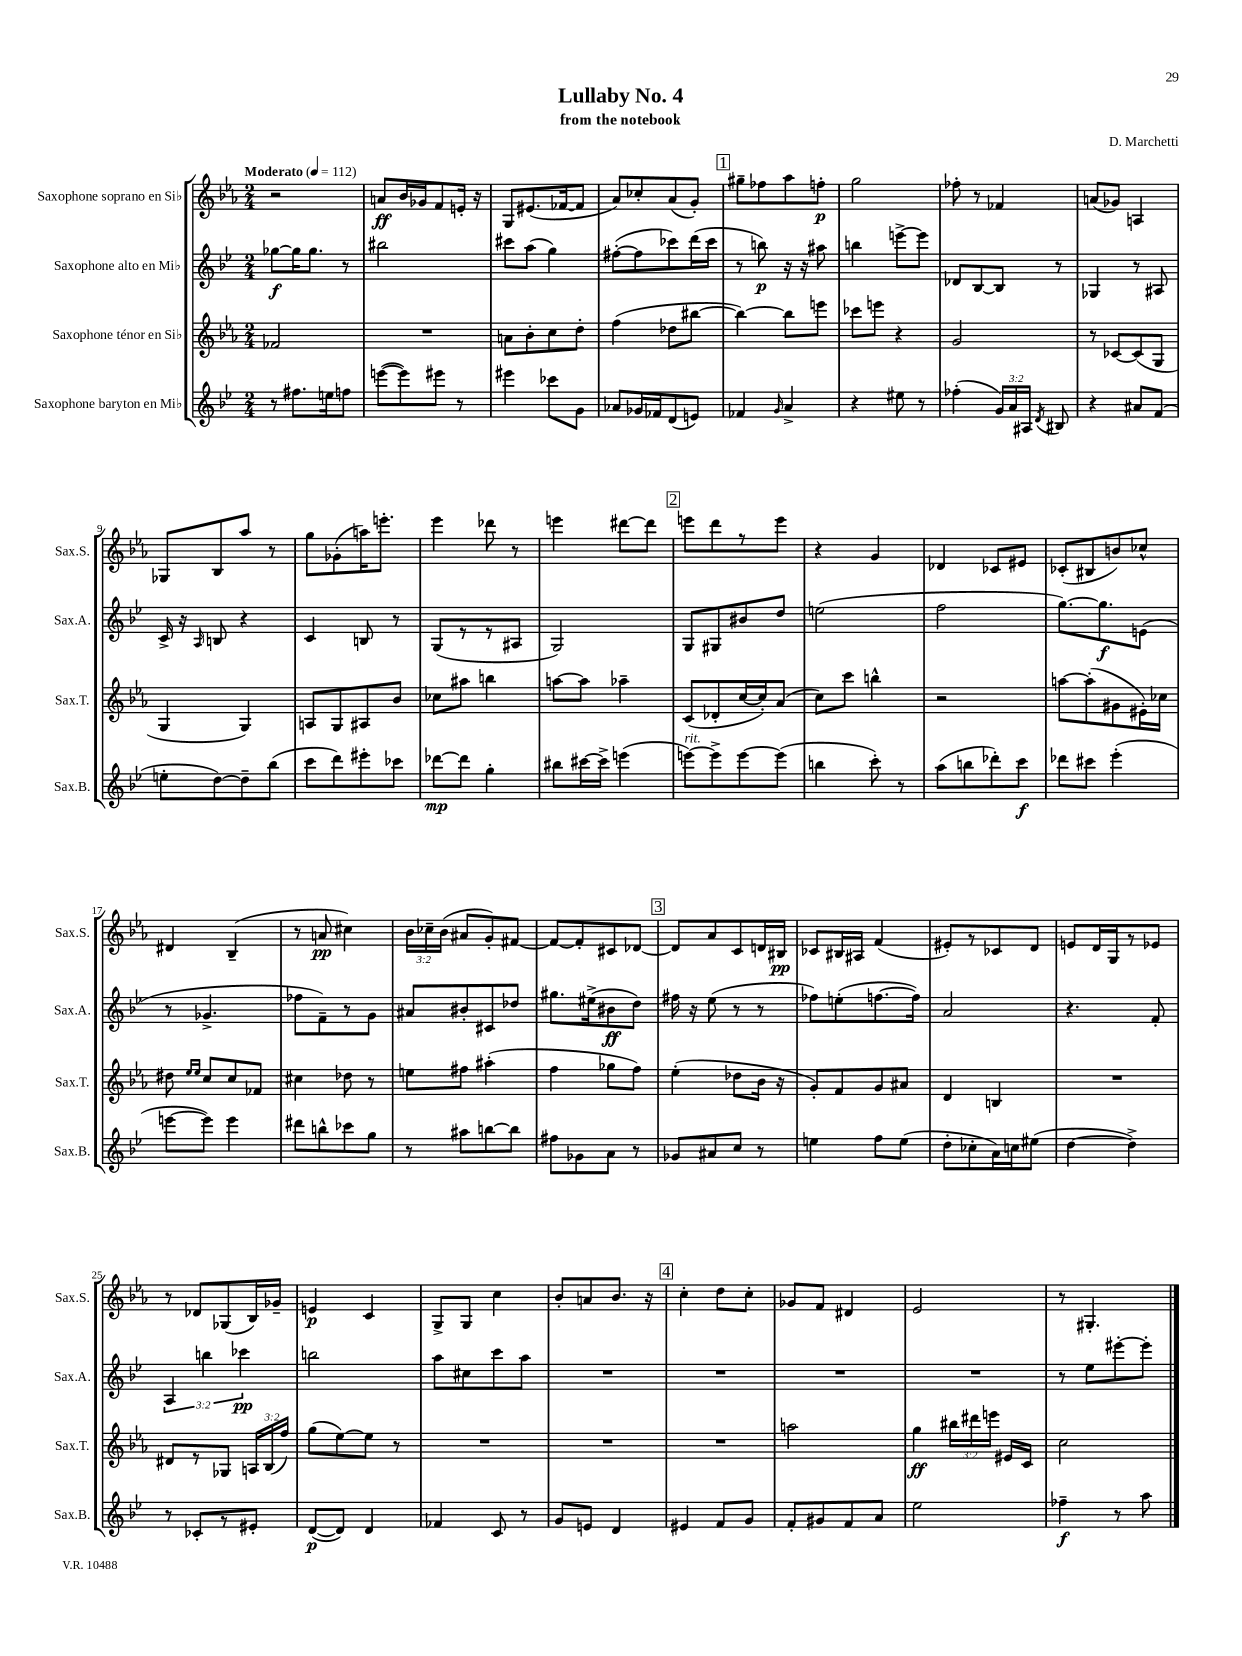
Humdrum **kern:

**kern	**kern	**kern	**kern
*staff4	*staff3	*staff2	*staff1
*clefG2	*clefG2	*clefG2	*clefG2
*k[b-e-]	*k[b-e-a-]	*k[b-e-]	*k[b-e-a-]
*M2/4	*M2/4	*M2/4	*M2/4
*MM112	*MM112	*MM112	*MM112
8r	2f-	[8gg-	2r
8.ff#	.	16gg-]	.
.	.	8.gg-	.
16ee	.	.	.
8ff	.	8r	.
=	=	=	=
([8eee	2r	2bb#	8a
8eee])	.	.	16b-
.	.	.	16g-
8eee#	.	.	8f
8r	.	.	16e'
.	.	.	16r
=	=	=	=
4eee#	8a	8ccc#	8G
.	8b-'	(8aa	(8.e#
8ccc-	8cc	4gg)	.
.	.	.	[16f-
8g	8dd'	.	8f-]
=	=	=	=
8a-	(4ff	([8ff#'	8a-)
16g-	.	8ff#]	8cc-'
16f-	.	.	.
(8d	8dd-	8ccc-)	(8a-
8e)	[8bb#	(16ddd	8g')
.	.	16ccc-	.
=	=	=	=
4f-	4bb#_)	8r	8gg#~
.	.	8bb)	8ff-
16qqg	.	.	.
4a^	8bb#]	16r	8aa-
.	.	16r	.
.	8eee	8aa#	8ff'
=	=	=	=
4r	8ccc-	4bb	2gg
.	8eee	.	.
8ee#	4r	[8eee^	.
8r	.	8eee]	.
=	=	=	=
(4ff-'	2g	8d-	8ff-'
.	.	[8B-	8r
24g)	.	8B-]	4f-
24a	.	.	.
24A#	.	.	.
8qd	.	.	.
8B#	.	8r	.
=	=	=	=
4r	8r	4G-	(8a
.	[8c-	.	8g-)
8a#	(8c-]	8r	4A
(8f	8G	8A#	.
=	=	=	=
8ee'	4G	16c^	8G-
.	.	16r	.
.	.	16qqA	.
[8dd)	.	8B	8B-
8dd~]	4G)	4r	8aa-
(8bb-	.	.	8r
=	=	=	=
8ccc	8A	4c	8gg
8ddd)	8G	.	(8g-'
8eee#'	8A#	8B	16aa)
.	.	.	8.eee'
8ccc-	8b-	8r	.
=	=	=	=
[8ddd-	8cc-	(8G	4eee-
8ddd-]	8aa#	8r	.
4gg'	4bb	8r	8ddd-
.	.	8A#	8r
=	=	=	=
8bb#	[8aa	2G)	4eee
[16ccc#	8aa]	.	.
16ccc#^]	.	.	.
(4eee	4aa-~	.	[8ddd#
.	.	.	8ddd#]
=	=	=	=
[8eee)	(8c	8G	8eee
8eee^]	8d-'	8G#	8ddd
[8eee	[16cc	8b#	8r
.	16cc'])	.	.
(8eee]	(8a-	8dd	8eee
=	=	=	=
4bb	8cc)	(2ee	4r
.	8ccc	.	.
8ccc')	4bb^^	.	4g
8r	.	.	.
=	=	=	=
(8aa	2r	2ff	4d-
8bb	.	.	.
8ddd-')	.	.	8c-
8ccc	.	.	8e#
=	=	=	=
8ddd-	[8aa	[8.gg)	(8c-'
8ccc#	(8aa']	.	8B#
.	.	8.gg]	.
(4eee-'	8g#	.	8b)
.	16e#')	(8e	8cc-^^
.	16cc-	.	.
=	=	=	=
[8eee	8dd#	8r	4d#
.	16qqee-	.	.
.	16qqee-	.	.
8eee])	8cc	4.g-^	.
4eee	8cc	.	(4B-~
.	8f-	.	.
=	=	=	=
8ddd#	4cc#	8ff-	8r
8bb^^	.	8f~)	8a
8ccc-	8dd-	8r	4cc#)
8gg	8r	8g	.
=	=	=	=
8r	8ee	8a#	24b-
.	.	.	24cc-~
.	.	.	(24b-
8aa#	8ff#	8b#'	8a#
[8bb	(4aa#'	8c#	8g')
8bb]	.	8dd-	[8f#
=	=	=	=
8ff#	4ff	8.gg#	8f#_
8g-	.	.	8f#']
.	.	(16ee#^	.
8a	8gg-	8b#	8c#
8r	8ff)	8dd)	[8d-
=	=	=	=
8g-	(4ee-'	16ff#	8d-]
.	.	16r	.
8a#	.	(8ee-	8a-
8cc	8dd-	8r	8c
8r	16b-	8r	16d
.	16r	.	16B#
=	=	=	=
4ee	8g')	8ff-)	8c-
.	8f	(8ee'	16B#
.	.	.	16A#
8ff	8g	[8.ff	(4f
(8ee	8a#	.	.
.	.	16ff])	.
=	=	=	=
8dd'	4d	2a	8e#')
8cc-'	.	.	8r
16a)	4B	.	8c-
16cc	.	.	.
(8ee#	.	.	8d
=	=	=	=
[4dd	2r	4.r	8e
.	.	.	16d
.	.	.	16G
4dd^])	.	.	8r
.	.	8f'	8e-
=	=	=	=
8r	8d#	6A	8r
8c-'	8r	.	8d-
.	.	6bb	.
8r	8G-	.	(8G-
.	.	6ccc-	.
8e#'	24A	.	16B-)
.	(24B-	.	.
.	.	.	16g-~
.	24ff)	.	.
=	=	=	=
([8d	(8gg	2bb	4e
8d])	[8ee-)	.	.
4d	8ee-]	.	4c
.	8r	.	.
=	=	=	=
4f-	2r	8aa	8G^
.	.	8cc#	8G
8c	.	8ccc	4cc
8r	.	8aa	.
=	=	=	=
8g	2r	2r	8b-'
8e	.	.	8a
4d	.	.	8.b-
.	.	.	16r
=	=	=	=
4e#	2r	2r	4cc'
8f	.	.	8dd
8g	.	.	8cc'
=	=	=	=
8f'	2aa	2r	8g-
8g#	.	.	8f
8f	.	.	4d#
8a	.	.	.
=	=	=	=
2ee-	4gg	2r	2e-
.	24bb#	.	.
.	24ddd#	.	.
.	24eee	.	.
.	16e#	.	.
.	16c	.	.
=	=	=	=
4ff-~	2cc	8r	8r
.	.	8ee-	4.G#'
8r	.	[8eee#'	.
8aa	.	8eee#']	.
==	==	==	==
*-	*-	*-	*-
